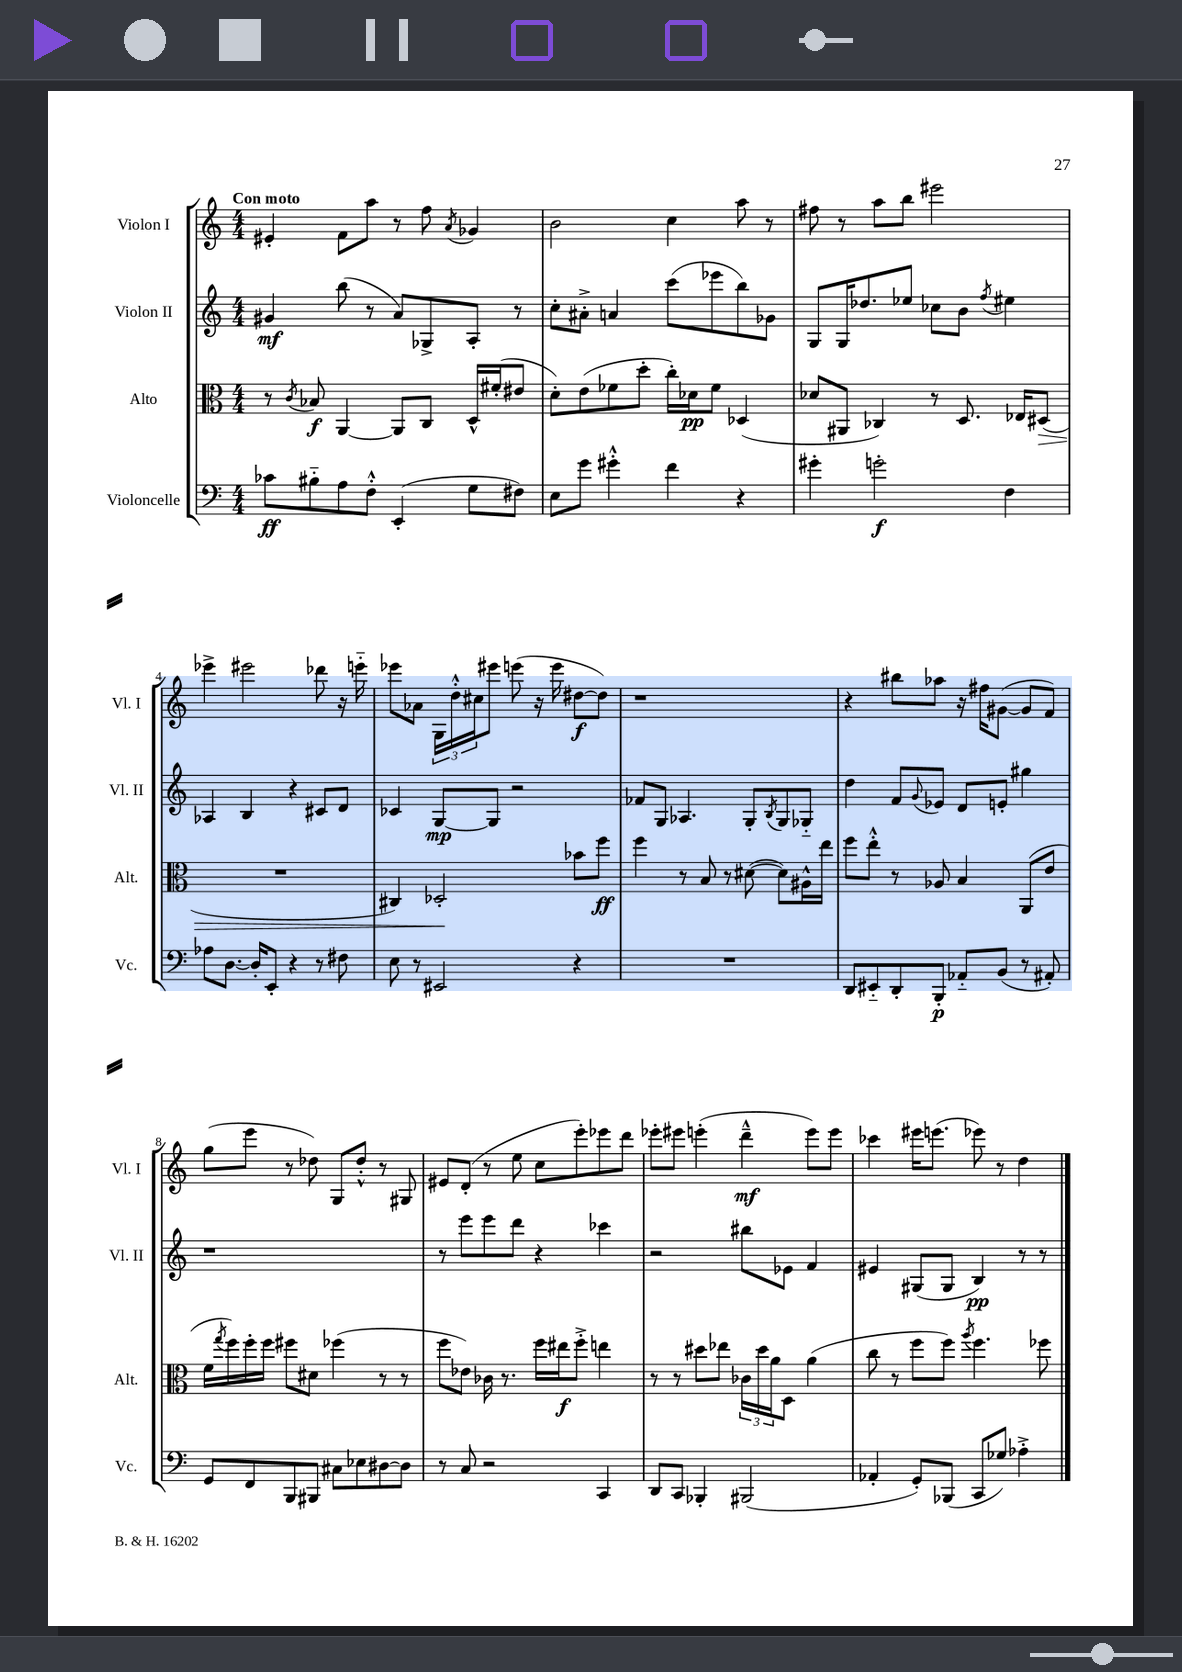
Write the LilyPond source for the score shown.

<<
\new StaffGroup <<
\new Staff = "s0" \with { instrumentName = "Violon I" shortInstrumentName = "Vl. I" } {
    \clef treble \key c \major \numericTimeSignature \time 4/4 \tempo "Con moto"
    eis'4-. f'8 a''8 r8 f''8 \acciaccatura { a'8 } ges'4 |
    b'2 c''4 a''8 r8 |
    fis''8 r8 a''8 b''8 eis'''2 |
    ees'''4-> eis'''2 des'''8 r16 e'''16-_ |
    ees'''8 aes'8 \tuplet 3/2 { g16 d''16-.-^ cis''16 } eis'''8 e'''8( r16 e'''16 dis''8~\f dis''8) |
    r1 |
    r4 bis''8 aes''8 r16 fis''16 gis'8~( gis'8 f'8) |
    g''8( e'''8 r8 des''8) g8 des''8-.-^ r8 gis8 |
    eis'8 d'8-.( r8 e''8 c''8 e'''8-.) ees'''8 d'''8 |
    ees'''8-. eis'''8 e'''4-.( d'''4---^\mf e'''8) e'''8 |
    ces'''4 eis'''16 e'''8.( ees'''8) r8 d''4 \bar "|." |
}
\new Staff = "s1" \with { instrumentName = "Violon II" shortInstrumentName = "Vl. II" } {
    \clef treble \key c \major \numericTimeSignature \time 4/4
    gis'4\mf b''8( r8 a'8) ges8-> a8-. r8 |
    c''8-. ais'8-.-> a'4 c'''8( ees'''8 b''8) ges'8 |
    g8 g16 des''8. ees''8 ces''8 b'8 \acciaccatura { f''8 } eis''4 |
    aes4 b4 r4 cis'8 d'8 |
    ces'4 g8~\mp g8 r2 |
    fes'8 g8 aes4. g8-. \acciaccatura { b8 } g8 ges8-_ |
    d''4 f'8 \appoggiatura { g'8 } ees'8 d'8 e'8-. gis''4 |
    r1 |
    r8 e'''8 e'''8 d'''8 r4 ces'''4 |
    r2 bis''8 ees'8 f'4 |
    eis'4 gis8( gis8 b4\pp) r8 r8 \bar "|." |
}
\new Staff = "s2" \with { instrumentName = "Alto" shortInstrumentName = "Alt." } {
    \clef alto \key c \major \numericTimeSignature \time 4/4
    r8 \acciaccatura { c'8 } bes8\f a,4~ a,8 c8 d16-^ fis'16-.( eis'8 |
    d'8-.) e'8( fes'8 d''8-. c''16-.) des'16\pp fes'8 des4( |
    des'8 ais,8 ces4) r8 d8. ees16 dis8\>( |
    R1 |
    cis4) des2-.\! bes'8 f''8\ff |
    f''4 r8 b8 r8 dis'8~( dis'8) ais16-^ e''16 |
    f''8 e''8-.-^ r8 aes8 b4 a,8( e'8 |
    f'16 \acciaccatura { g''8 } f''16) f''16-. f''16 fis''8 dis'8 fes''4( r8 r8 |
    f''8 ees'8) ces'16 r8. f''16 eis''16\f f''8-.-> e''4 |
    r8 r8 dis''8 ees''8 \tuplet 3/2 { ces'16 dis''16 a'16 } d8 a'4( |
    c''8 r8 f''8 f''8) \acciaccatura { a''8 } f''4. fes''8 \bar "|." |
}
\new Staff = "s3" \with { instrumentName = "Violoncelle" shortInstrumentName = "Vc." } {
    \clef bass \key c \major \numericTimeSignature \time 4/4
    ces'8\ff bis8-_ a8 f8-.-^ e,4-.( g8 fis8) |
    e8 g'8 gis'4-.-^ f'4 r4 |
    gis'4-. g'2-.\f f4 |
    aes8 d8.~ d16-. e,8-. r4 r8 fis8 |
    e8 r8 eis,2 r4 |
    R1 |
    d,8 eis,8-_ d,8-. b,,8-.\p aes,8-_ b,8( r8 ais,8-.) |
    g,8 f,8 b,,8 bis,,8 cis8 ees8 dis8~ dis8 |
    r8 c8 r2 c,4 |
    d,8 c,8 bes,,4-. bis,,2( |
    aes,4-. g,8-.) bes,,8( c,8 ges8) aes4-.-> \bar "|." |
}
>>
>>
